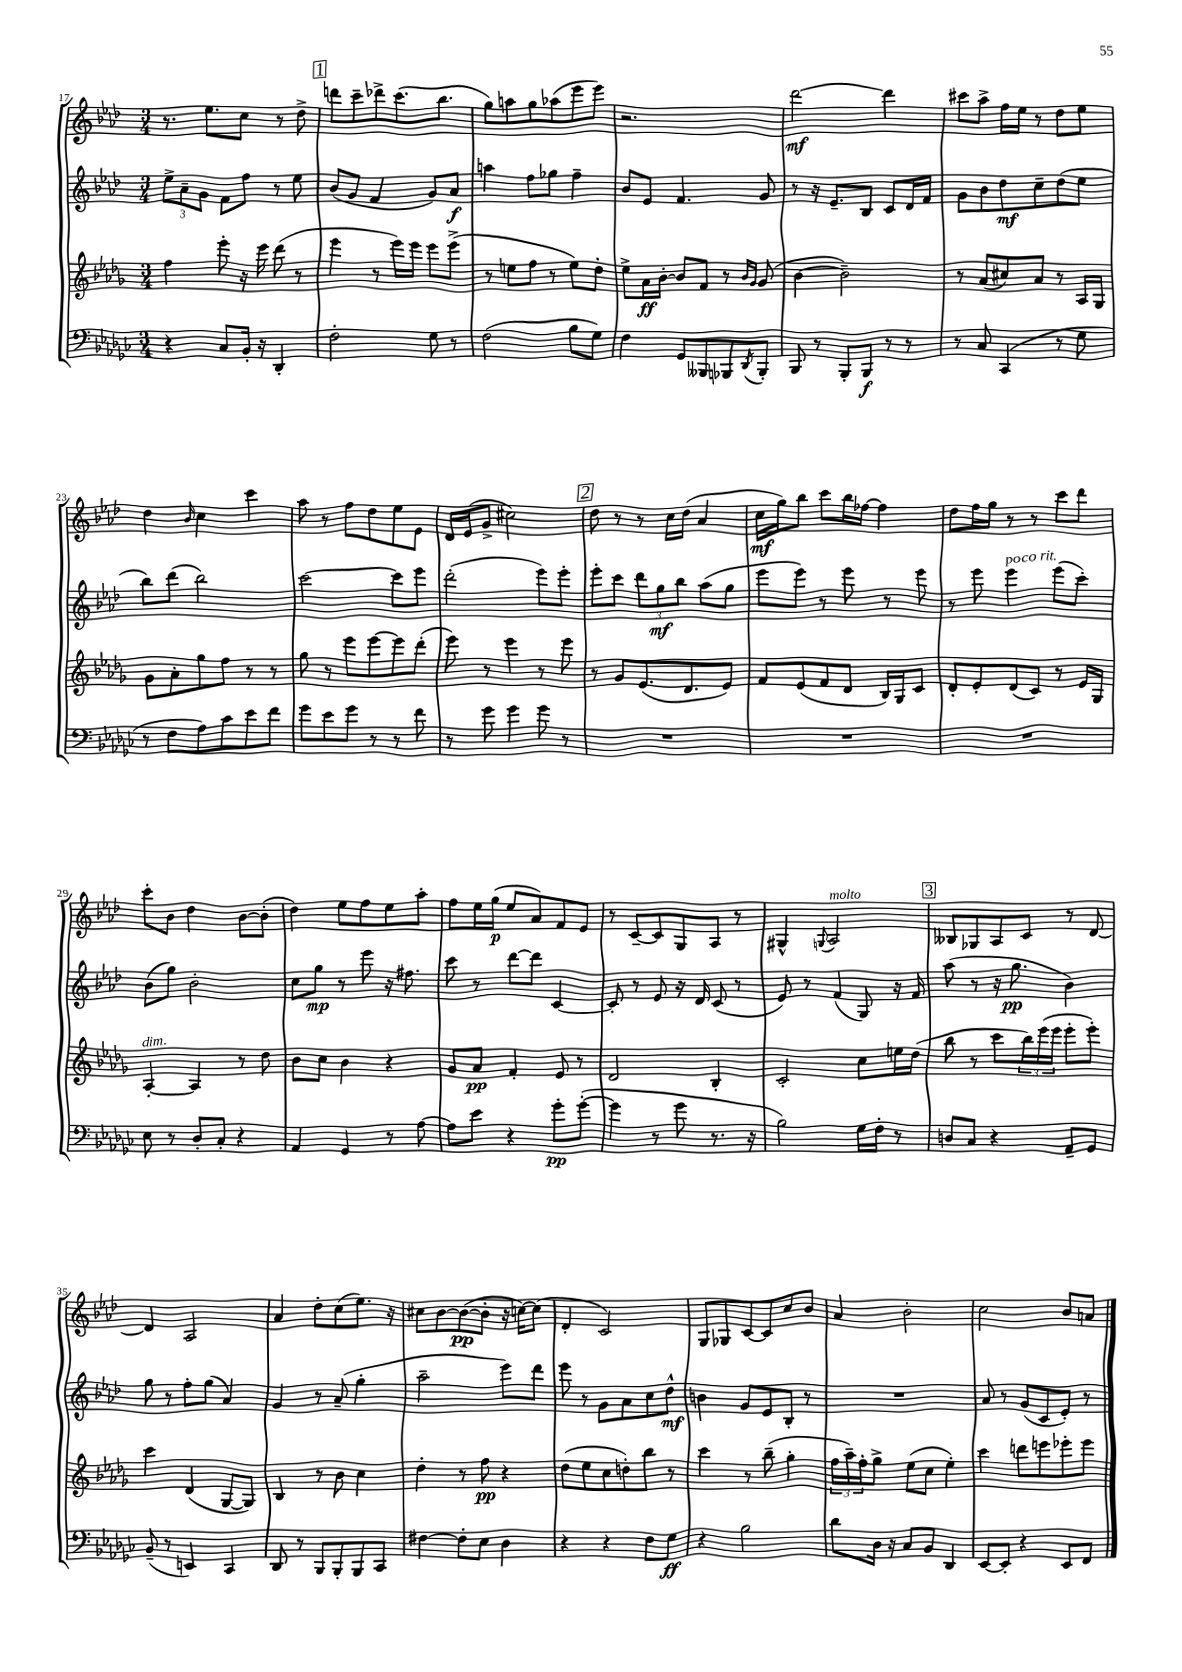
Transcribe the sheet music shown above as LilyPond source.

<<
\new StaffGroup <<
\new Staff = "s0" {
    \clef treble \key aes \major \numericTimeSignature \time 3/4
    r8. ees''8. c''8 r8 des''8-> |
    \mark \markup { \box "1" } d'''8 c'''8-- des'''8-> c'''8.( bes''8. |
    g''8) a''8 g''8 aes''8( ees'''8 ees'''8) |
    r2. |
    des'''2~\mf des'''4 |
    cis'''8 aes''8-> f''16 ees''16 r8 des''8 ees''8 |
    des''4 \grace { bes'16 } c''4 c'''4 |
    aes''8 r8 f''8 des''8 ees''8 ees'8 |
    des'16 ees'16( g'8-> cis''2) |
    \mark \markup { \box "2" } des''8 r8 r8 c''16 des''16( aes'4 |
    c''16\mf g''16) bes''8 c'''8 bes''16 fes''16~ fes''4 |
    des''8 f''16 g''16 r8 r8 c'''8 des'''8 |
    c'''8-. bes'8 des''4 bes'8~ bes'8-.( |
    des''4) ees''8 f''8 ees''8 aes''8-. |
    f''8 ees''16 g''16\p( ees''8 aes'8) f'8 ees'8 |
    r8 c'8~-- c'8 g8 aes8 r8 |
    gis4-^ \appoggiatura { g8 } aes2^\markup { \italic "molto" } |
    \mark \markup { \box "3" } beses8 ges8 aes8 c'8 r8 des'8~ |
    des'4 aes2 |
    aes'4 des''8-. c''8( ees''8.) r16 |
    cis''8 bes'8~ bes'8~\pp( bes'8-. r16 c''16~) c''8( |
    des'4-. c'2) |
    g8 ges8 c'8~ c'8 c''8 bes'8 |
    aes'4 bes'2-. |
    c''2 bes'8 a'8 \bar "|." |
}
\new Staff = "s1" {
    \clef treble \key aes \major \numericTimeSignature \time 3/4
    \tuplet 3/2 { ees''8-> aes'8-- g'8 } f'8 f''8 r8 ees''8 |
    \mark \markup { \box "1" } bes'8( g'8 f'4 g'8) aes'8\f |
    a''4 f''8 ges''8 f''4-- |
    bes'8 ees'8 f'4. g'8 |
    r8 r16 ees'8.-- bes8 c'8 des'16 f'16 |
    g'8 bes'8 des''8\mf c''8-- des''8( ees''8 |
    bes''8) des'''8( bes''2) |
    c'''2~ c'''8 ees'''8 |
    des'''2-.( ees'''8) ees'''8-. |
    \mark \markup { \box "2" } ees'''8-. c'''8 \tuplet 3/2 { des'''8 g''8\mf bes''8 } aes''8( g''8 |
    ees'''8 ees'''8) r8 ees'''8 r8 ees'''8 |
    r8 ees'''8 ees'''4^\markup { \italic "poco rit." } ees'''8( c'''8-.) |
    bes'8( g''8) bes'2-. |
    c''8 g''8\mp r8 ees'''8 r16 fis''8. |
    c'''8 r8 des'''8~ des'''8 c'4~ |
    c'8-. r8 ees'8 r16 des'16 c'8( r8 |
    ees'8) r8 f'4( g8) r16 f'16 |
    \mark \markup { \box "3" } aes''8( r8 r16 g''8.\pp bes'4) |
    g''8 r8 f''8-. g''8( aes'4) |
    g'4 r8 aes'8--( g''4-. |
    aes''2-- ees'''8) des'''8 |
    ees'''8 r8 g'8 aes'8 c''8 des''8-^\mf |
    b'4 g'8 ees'8 bes8-. r8 |
    R2. |
    aes'8 r8 g'8( c'8 ees'8-.) r8 \bar "|." |
}
\new Staff = "s2" {
    \clef treble \key des \major \numericTimeSignature \time 3/4
    f''4 ees'''8-. r16 ees'''16 des'''8( r8 |
    \mark \markup { \box "1" } ees'''4 r8 ees'''16) ees'''16 ees'''8 ees'''8->( |
    r8 e''8 f''8 r8 e''8) des''8-. |
    ees''8-> aes'16\ff bes'16~-. bes'8 f'8 r8 \grace { bes'16 ges'16 } ges'8( |
    bes'4~ bes'2--) |
    r8 aes'8( cis''8) aes'8 r8 aes16 ges16 |
    ges'8 aes'8-. ges''8 f''8 r8 r8 |
    ges''8 r8 ees'''8 ees'''8~ ees'''8 des'''8-.( |
    ees'''8) r8 ees'''4 r8 ees'''8 |
    \mark \markup { \box "2" } r8 ges'8 ees'8.( des'8. ees'8) |
    f'8 ees'8( f'8 des'8 bes16) ges16 c'8 |
    des'8-. ees'8-. des'8( c'8) r8 ees'16 ges16 |
    aes4~-.^\markup { \italic "dim." } aes4 r8 des''8 |
    bes'8 c''8 bes'4 r4 |
    ges'8 aes'8\pp f'4-. ees'8 r8 |
    des'2 bes4-. |
    c'2-. c''8 e''16 des''16( |
    \mark \markup { \box "3" } bes''8 r8 c'''8 \tuplet 3/2 { bes''16) ees'''16( ees'''16 } ees'''8-. ees'''8-.) |
    c'''4 des'4( ges8~ ges8) |
    bes4 r8 bes'8 c''4 |
    des''4-. r8 f''8\pp r4 |
    des''8( ees''8 c''8 d''8-.) bes''8 r8 |
    c'''4 r8 bes''8--( ges''4-. |
    \tuplet 3/2 { f''16 aes''16--) f''16-. } ges''8-> ees''8( c''8 ees''4-.) |
    c'''4 d'''8 e'''8 ees'''8-. ees'''8 \bar "|." |
}
\new Staff = "s3" {
    \clef bass \key ges \major \numericTimeSignature \time 3/4
    r4 ces8 bes,16-. r16 des,4-. |
    \mark \markup { \box "1" } f2-. ges8 r8 |
    f2( bes8 ges8) |
    f4 ges,8 beses,,8 bes,,8 \acciaccatura { des,8 } bes,,8-. |
    bes,,8 r8 bes,,8-. bes,,8\f r8 r8 |
    r8 ces8 ces,4( r8 ges8 |
    r8 f8 aes8) ces'8 ees'8 f'8 |
    ges'8 ees'8 ges'8 r8 r8 f'8 |
    r8 ges'8 ges'4 ges'8 r8 |
    \mark \markup { \box "2" } R2. |
    R2. |
    R2. |
    ees8 r8 des8-. ces8-. r4 |
    aes,4 ges,4 r8 aes8~ |
    aes8 ees'8 r4 ges'8-.\pp ges'8~-.( |
    ges'4 r8 ges'8 r8. r16 |
    bes2) ges16 f16-. r8 |
    \mark \markup { \box "3" } d8 ces8 r4 aes,8-- ges,8 |
    bes,8--( r8 e,4) ces,4 |
    des,8 r8 bes,,8 bes,,8-. bes,,8 ces,8 |
    fis4~ fis8-. ees8 des4 |
    r4 r4 f8 ges8\ff |
    r4 bes2 |
    des'8 des16 r16 ces8 bes,8 des,4 |
    ees,8~ ees,8-. r4 ees,8 f,8 \bar "|." |
}
>>
>>
\layout { \context { \Score currentBarNumber = #17 } }
